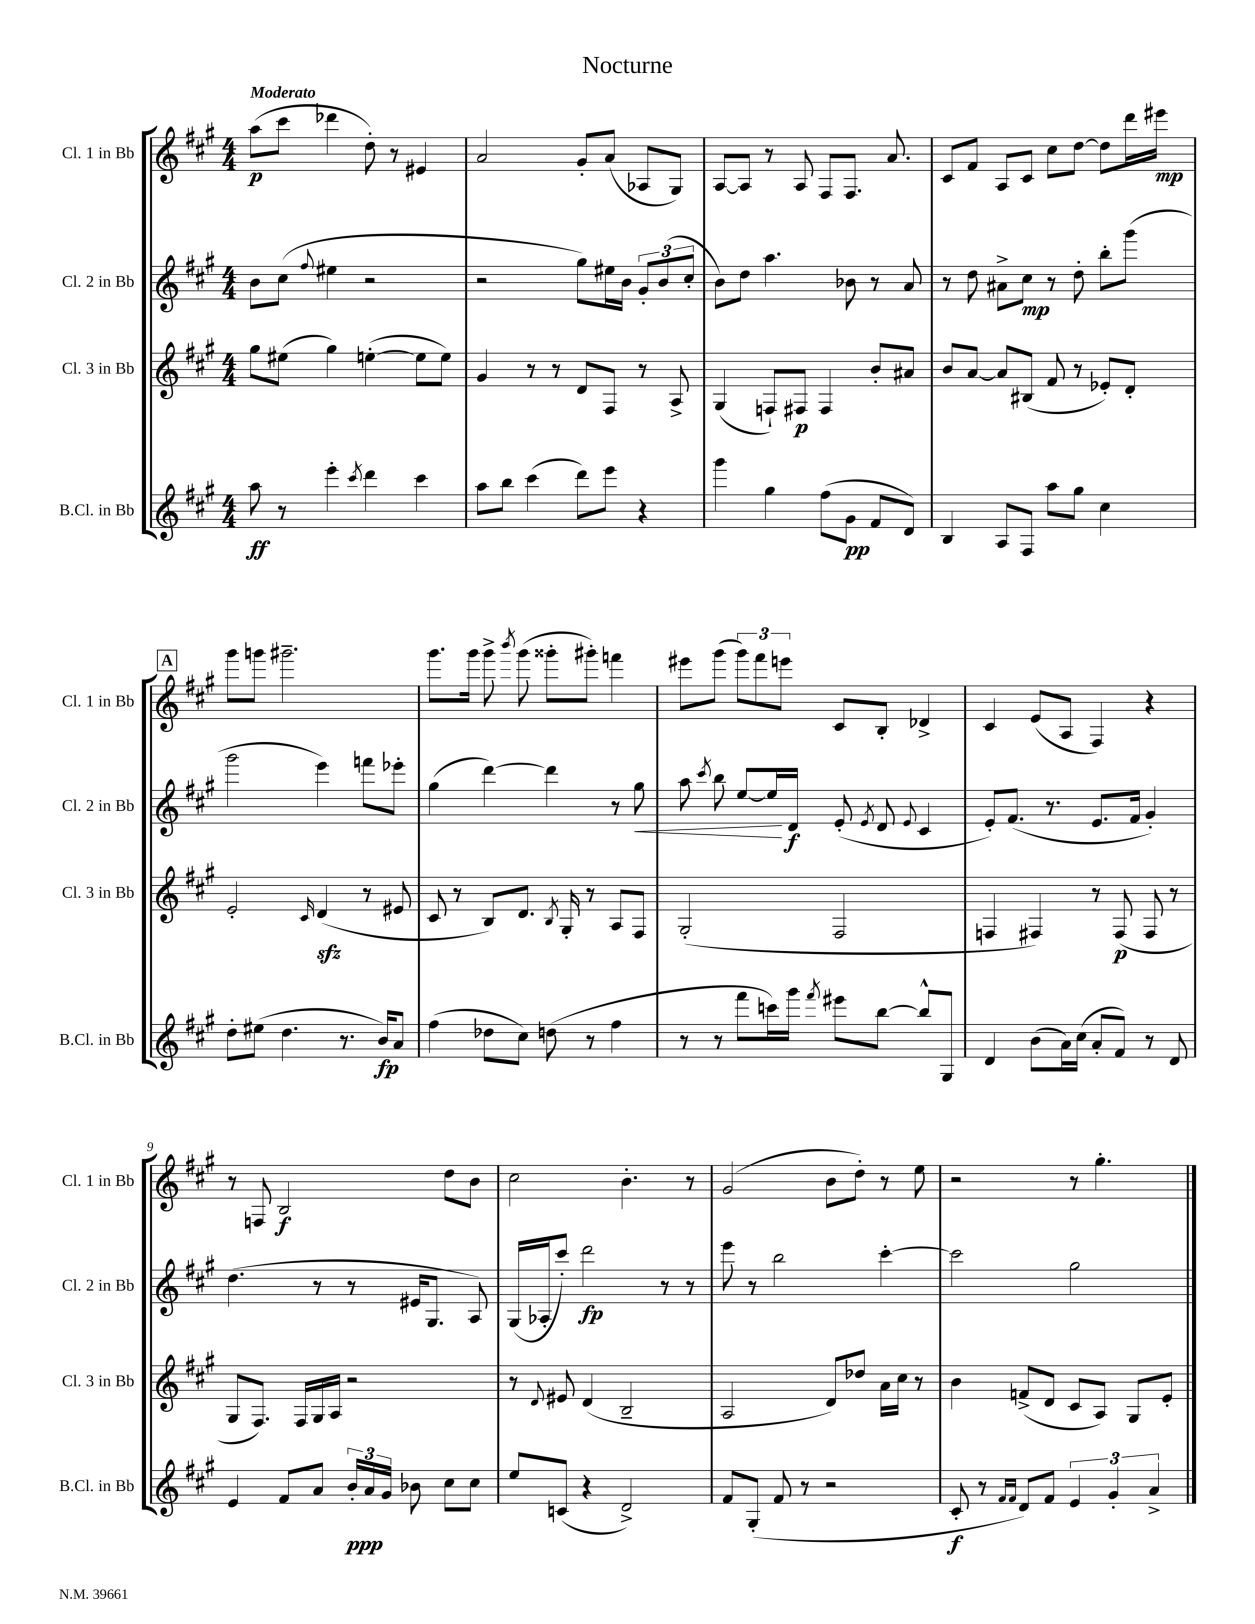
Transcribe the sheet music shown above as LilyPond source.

\header { title = "Nocturne" }
<<
\new StaffGroup <<
\new Staff = "s0" \with { instrumentName = "Cl. 1 in Bb" shortInstrumentName = "Cl. 1 in Bb" } {
    \clef treble \key a \major \numericTimeSignature \time 4/4 \tempo "Moderato"
    \autoBeamOff a''8[\p( cis'''8] des'''4 d''8-.) r8 eis'4 |
    a'2 gis'8[-. a'8]( aes8[ gis8]) |
    a8[~ a8] r8 a8 fis8[ fis8.] a'8. |
    cis'8[ fis'8] a8[ cis'8] cis''8[ d''8]~ d''8[ d'''16 eis'''16]\mp |
    \mark \markup { \box "A" } gis'''8[ g'''8] gis'''2.-- |
    gis'''8.[ gis'''16] gis'''8-> \acciaccatura { b'''8 } gis'''8( gisis'''8[-. gis'''8]-.) f'''4 |
    eis'''8[ gis'''8]( \tuplet 3/2 { gis'''8[) fis'''8 e'''8] } cis'8[ b8]-. des'4-> |
    cis'4 e'8[( a8] fis4) r4 |
    r8 f8 b2\f d''8[ b'8] |
    cis''2 b'4.-. r8 |
    gis'2( b'8[ d''8]-.) r8 e''8 |
    r2 r8 gis''4.-. \bar "|." |
}
\new Staff = "s1" \with { instrumentName = "Cl. 2 in Bb" shortInstrumentName = "Cl. 2 in Bb" } {
    \clef treble \key a \major \numericTimeSignature \time 4/4
    \autoBeamOff b'8[ cis''8]( \appoggiatura { fis''8 } eis''4 r2 |
    r2 gis''8[) eis''16 b'16] \tuplet 3/2 { gis'8[-. b'8( cis''8]-. } |
    b'8[) d''8] a''4. bes'8 r8 a'8 |
    r8 d''8 ais'8[-> cis''8]\mp r8 d''8-. b''8[-. gis'''8]( |
    \mark \markup { \box "A" } gis'''2 e'''4) f'''8[ ees'''8]-. |
    gis''4( d'''4~) d'''4 r8 gis''8\< |
    a''8 \acciaccatura { cis'''8 } b''8 e''8[~ e''16\! d'16]\f e'8-.( \acciaccatura { e'8 } d'8 \appoggiatura { e'8 } cis'4 |
    e'8[-.) fis'8.]( r8. e'8.[ fis'16] gis'4-.) |
    d''4.( r8 r8 eis'16[ gis8.] a8) |
    gis16[( aes16-. cis'''8]-.) d'''2\fp r8 r8 |
    e'''8 r8 b''2 cis'''4~-. |
    cis'''2 gis''2 \bar "|." |
}
\new Staff = "s2" \with { instrumentName = "Cl. 3 in Bb" shortInstrumentName = "Cl. 3 in Bb" } {
    \clef treble \key a \major \numericTimeSignature \time 4/4
    \autoBeamOff gis''8[ eis''8]( gis''4) e''4~-.( e''8[ e''8]) |
    gis'4 r8 r8 d'8[ fis8] r8 a8-> |
    gis4( f8[-!) fis8]\p fis4 b'8[-. ais'8] |
    b'8[ a'8]~ a'8[ bis8]( fis'8 r8 ees'8[-.) d'8]-. |
    \mark \markup { \box "A" } e'2-. \grace { cis'16 } d'4\sfz( r8 eis'8 |
    cis'8 r8 b8[) d'8.] \acciaccatura { b8 } gis16-. r8 a8[ fis8] |
    gis2-.( fis2 |
    f4 fis4) r8 fis8\p( fis8 r8 |
    gis8[ fis8.]) fis16[ gis16 a16] r2 |
    r8 \appoggiatura { d'8 } eis'8 d'4( b2-- |
    a2 d'8[) des''8] a'16[ cis''16] r8 |
    b'4 f'8[->( d'8] cis'8[ a8]) gis8[ e'8]-. \bar "|." |
}
\new Staff = "s3" \with { instrumentName = "B.Cl. in Bb" shortInstrumentName = "B.Cl. in Bb" } {
    \clef treble \key a \major \numericTimeSignature \time 4/4
    \autoBeamOff a''8\ff r8 e'''4-. \acciaccatura { cis'''8 } d'''4 cis'''4 |
    a''8[ b''8] cis'''4( d'''8[) e'''8] r4 |
    gis'''4 gis''4 fis''8[( gis'8]\pp fis'8[ d'8]) |
    b4 a8[ fis8] a''8[ gis''8] cis''4 |
    \mark \markup { \box "A" } d''8[-. eis''8]( d''4. r8. b'16[\fp) a'8] |
    fis''4( des''8[ cis''8]) d''8( r8 fis''4 |
    r8 r8 fis'''8[ c'''16) gis'''16] \acciaccatura { fis'''8 } eis'''8[ b''8]~ b''8[-^ gis8] |
    d'4 b'8[( a'16) cis''16]( a'8[-. fis'8]) r8 d'8 |
    e'4 fis'8[ a'8] \tuplet 3/2 { b'16[-.\ppp a'16 gis'16] } bes'8 cis''8[ cis''8] |
    e''8[ c'8]( r4 d'2->) |
    fis'8[ gis8]-.( fis'8 r8 r2 |
    cis'8-.\f r8 \grace { fis'16[ fis'16] } d'8[) fis'8] \tuplet 3/2 { e'4 gis'4-. a'4-> } \bar "|." |
}
>>
>>
